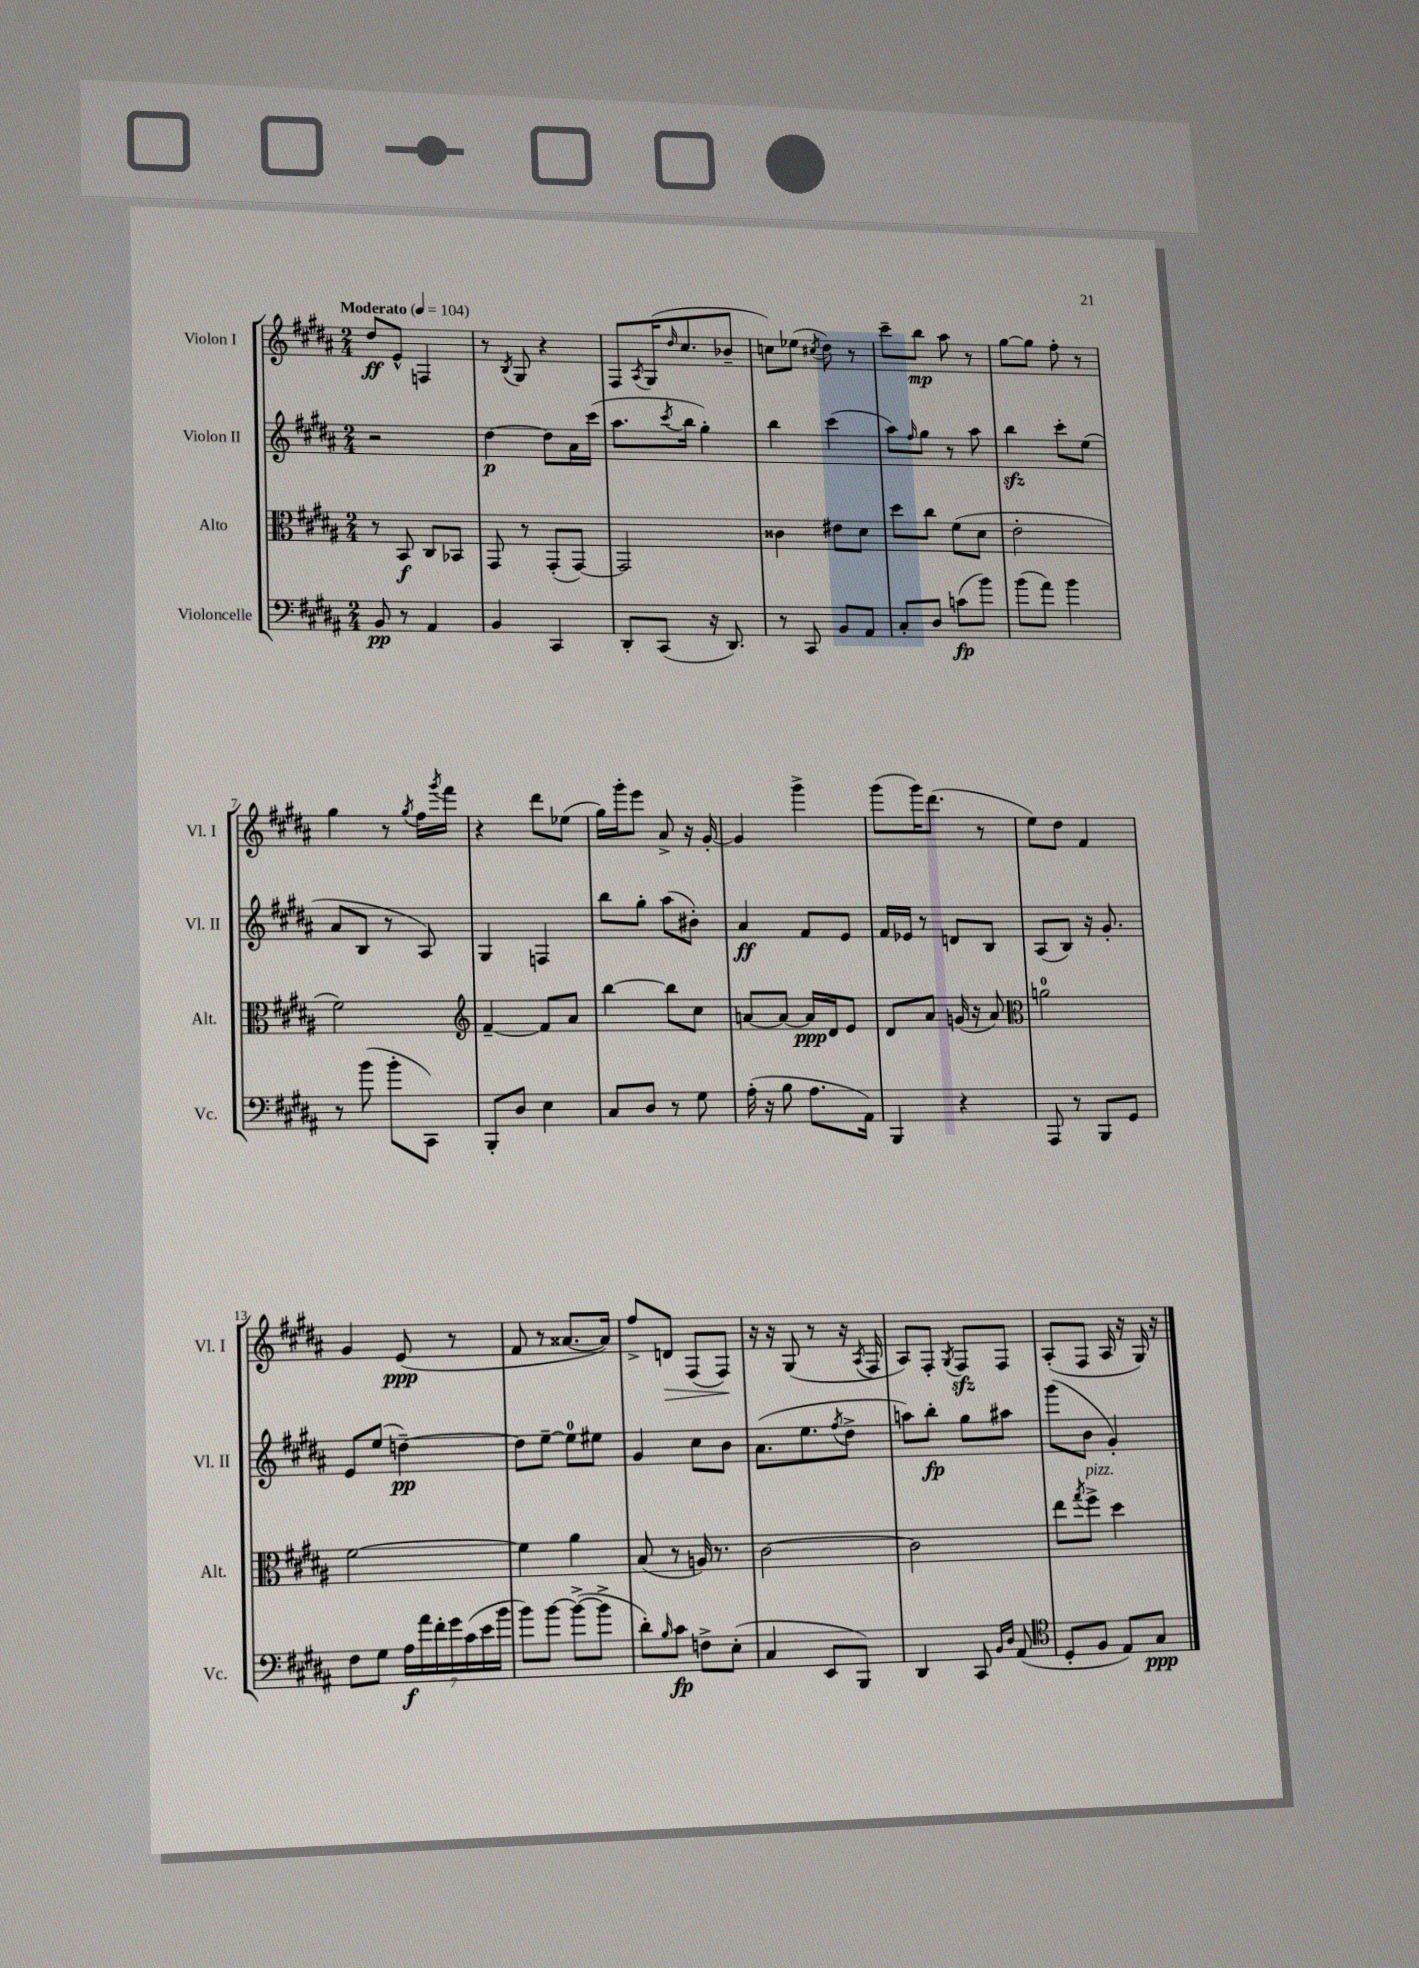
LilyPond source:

<<
\new StaffGroup <<
\new Staff = "s0" \with { instrumentName = "Violon I" shortInstrumentName = "Vl. I" } {
    \clef treble \key b \major \numericTimeSignature \time 2/4 \tempo "Moderato" 4 = 104
    dis''8\ff e'8-^ f4 |
    r8 \acciaccatura { b8 } gis8 r4 |
    fis8 \acciaccatura { ais8 } gis16( \grace { dis''16 } cis''8. bes'8-- |
    c''8) ees''8( \acciaccatura { cis''8 } dis''8) r8 |
    cis'''8-- b''8\mp ais''8 r8 |
    gis''8~ gis''8 fis''8-. r8 |
    gis''4 r8 \acciaccatura { gis''8 } fis''16 \acciaccatura { gis'''8 } fis'''16 |
    r4 dis'''8 ees''8( |
    gis''16) gis'''16-. e'''8 ais'8-> r16 gis'16~-. |
    gis'4 gis'''4-> |
    gis'''8( gis'''16) dis'''8.( r8 |
    e''8) dis''8 fis'4 |
    gis'4 e'8\ppp( r8 |
    fis'8 r8 aisis'8.~ aisis'16) |
    fis''8-> d'8\> fis8( fis8\!) |
    r16 r16 gis8( r8 r16 \acciaccatura { ais8 } fis16 |
    ais8) fis8-. \acciaccatura { gis8 } fis8\sfz fis8 |
    ais8-.( fis8 ais16 r16 gis16) r16 \bar "|." |
}
\new Staff = "s1" \with { instrumentName = "Violon II" shortInstrumentName = "Vl. II" } {
    \clef treble \key b \major \numericTimeSignature \time 2/4
    r2 |
    dis''4~\p dis''8 ais'16 cis'''16( |
    ais''8. \acciaccatura { cis'''8 } b''16 gis''4-.) |
    b''4 cis'''4( |
    ais''8) \grace { fis''16 } gis''8 r8 ais''8 |
    b''4\sfz cis'''8-. e''8( |
    ais'8 b8 r8 ais8) |
    gis4 f4 |
    b''8 gis''8-. ais''8( bis'8-.) |
    ais'4\ff fis'8 e'8 |
    fis'16 ees'16 r8 d'8 b8 |
    ais8( b8) r16 gis'8.-. |
    e'8 e''8( d''4~--\pp) |
    d''8 e''8~-- e''8-0 eis''8 |
    gis'4 cis''8 b'8 |
    ais'8.( e''8. \acciaccatura { fis''8 } dis''8-> |
    a''8) b''8-.\fp gis''8 ais''8 |
    gis'''8( b'8 gis'4-.) \bar "|." |
}
\new Staff = "s2" \with { instrumentName = "Alto" shortInstrumentName = "Alt." } {
    \clef alto \key b \major \numericTimeSignature \time 2/4
    r8 b,8\f cis8 bes,8 |
    gis,8 r8 gis,8-.( gis,8~) |
    gis,2 |
    cisis'4 eis'8 dis'8 |
    dis''8 cis''8 fis'8( dis'8 |
    e'2-. |
    fis'2) |
    \clef treble fis'4~-- fis'8 ais'8 |
    b''4~ b''8 cis''8 |
    a'8~ a'8~ a'16\ppp dis'16 e'8 |
    dis'8 ais'8 g'16( r16 ais'8) |
    \clef alto a'2-0 |
    fis'2~ |
    fis'4 ais'4 |
    b8( r8 a16) r8. |
    cis'2~ |
    cis'2 |
    e''8 \acciaccatura { gis''8 } fis''8->^\markup { \italic "pizz." } dis''4 \bar "|." |
}
\new Staff = "s3" \with { instrumentName = "Violoncelle" shortInstrumentName = "Vc." } {
    \clef bass \key b \major \numericTimeSignature \time 2/4
    b,8\pp r8 ais,4 |
    b,4 cis,4 |
    dis,8-. cis,8( r16 dis,8.) |
    r8 cis,8 b,8 ais,8 |
    cis8-. dis8 c'8\fp( b'8) |
    b'8( ais'8) b'4 |
    r8 b'8( b'8-. cis,8) |
    b,,8-. dis8 e4 |
    cis8 dis8 r8 gis8 |
    ais16-.( r16 b8 ais8. ais,16) |
    b,,4 r4 |
    ais,,8 r8 b,,8 gis,8 |
    fis8 gis8 \tuplet 7/4 { ais16\f ais'16 fis'16-. gis'16 cis'16( e'16 b'16 } |
    b'8) b'8~ b'8~->( b'8-> |
    dis'8-.) \grace { b16 } cis'8\fp f8-> e8-.( |
    cis4 e,8 b,,8) |
    dis,4 cis,8 \grace { b,16 dis16 } ais,8( |
    \clef tenor dis8-. fis8 e8) gis8\ppp \bar "|." |
}
>>
>>
